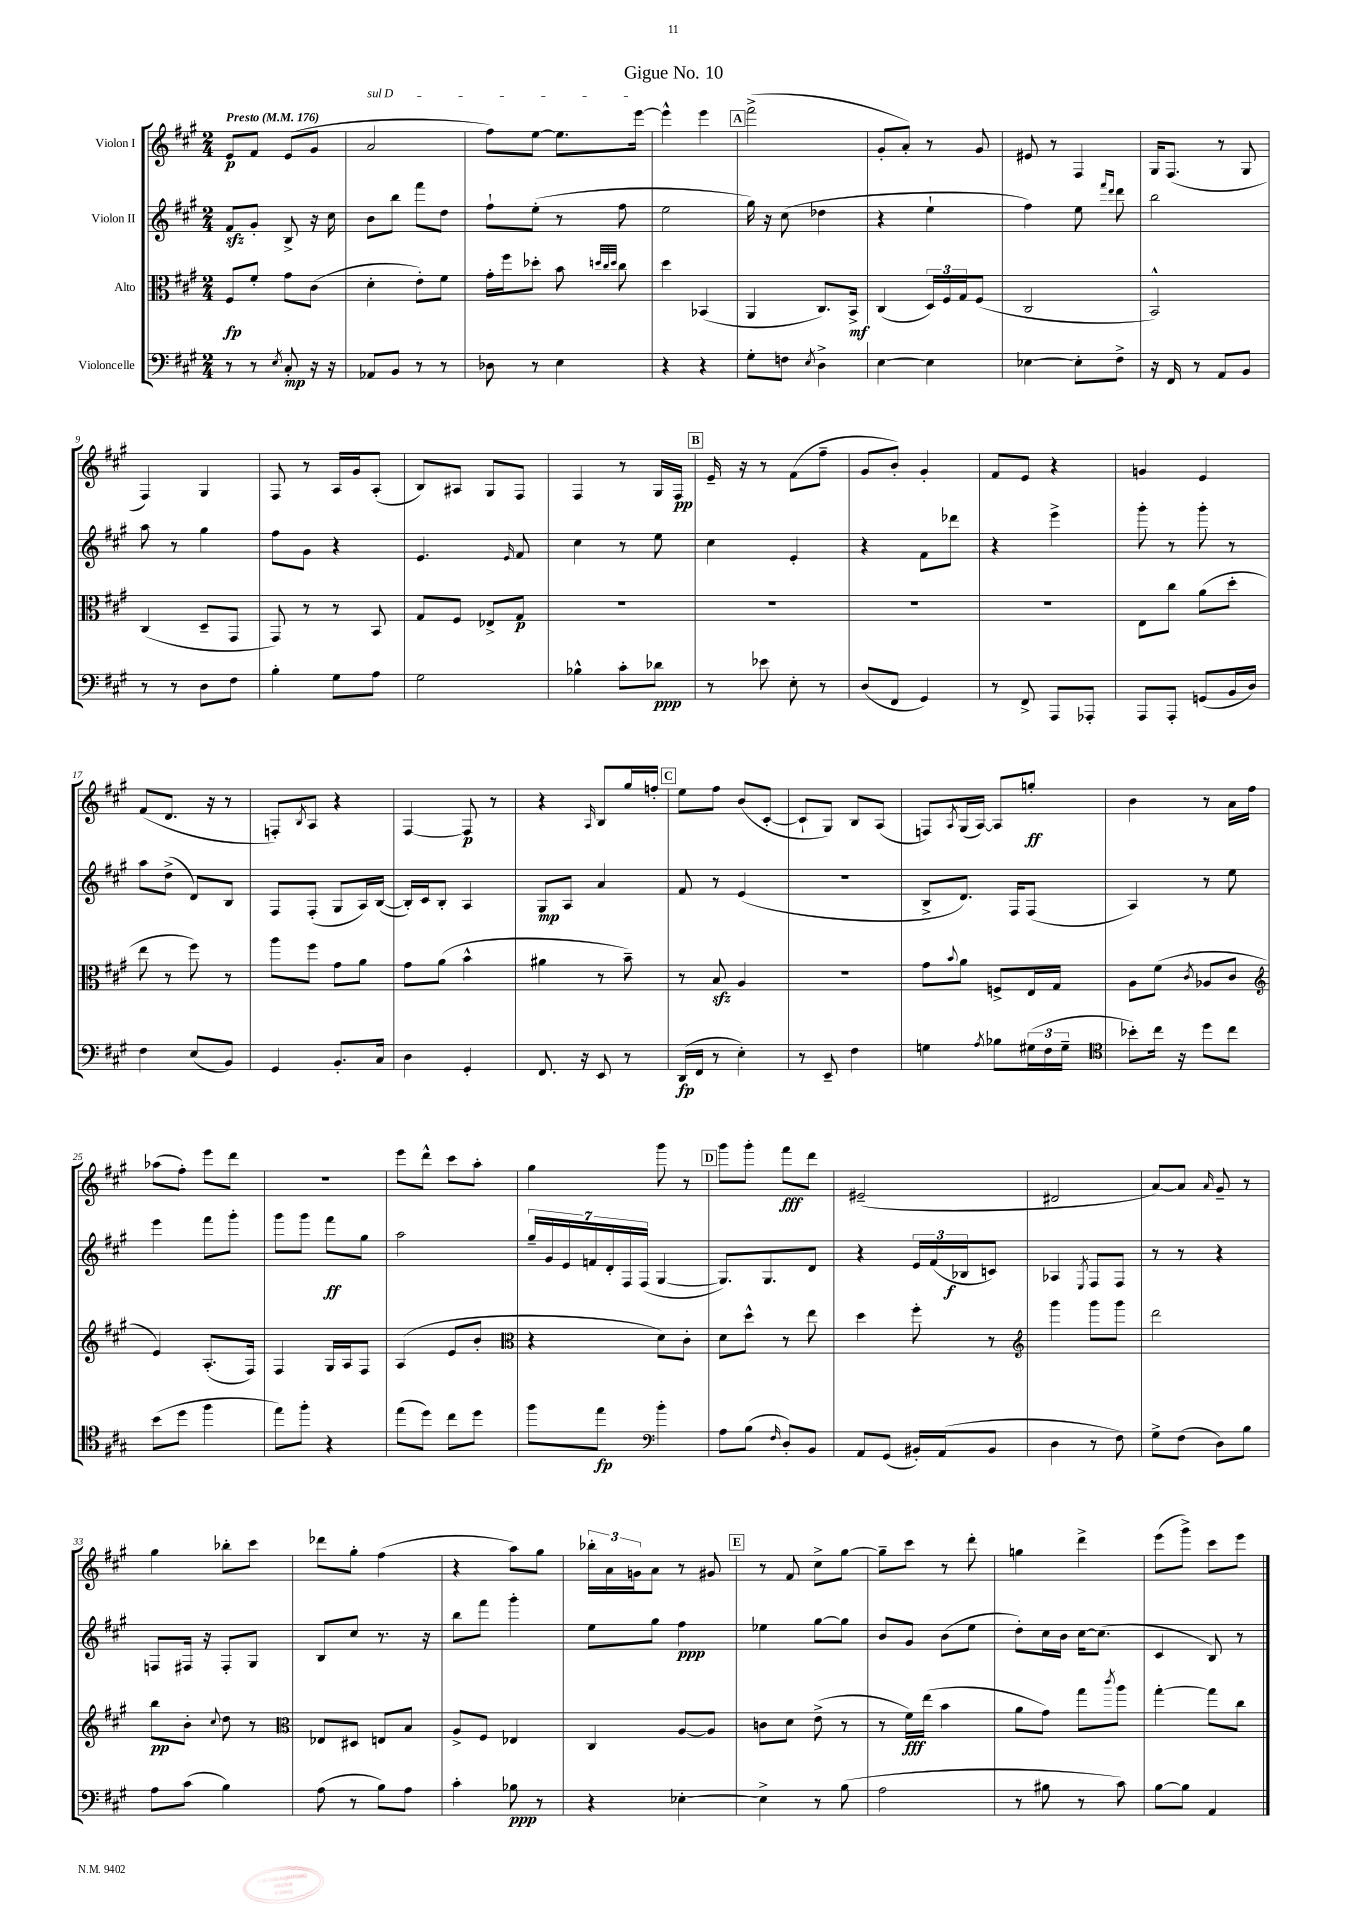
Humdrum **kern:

**kern	**dynam	**kern	**dynam	**kern	**dynam	**kern	**dynam
*part4	*part4	*part3	*part3	*part2	*part2	*part1	*part1
*staff4	*staff4	*staff3	*staff3	*staff2	*staff2	*staff1	*staff1
*I"Violoncelle	*	*I"Alto	*	*I"Violon II	*	*I"Violon I	*
*clefF4	*	*clefC3	*	*clefG2	*	*clefG2	*
*k[f#c#g#]	*	*k[f#c#g#]	*	*k[f#c#g#]	*	*k[f#c#g#]	*
*M2/4	*	*M2/4	*	*M2/4	*	*M2/4	*
*MM176	*	*MM176	*	*MM176	*	*MM176	*
=1	=1	=1	=1	=1	=1	=1	=1
!	!	!	!	!	!	!LO:TX:a:B:t=Presto	!
8r	.	8F#/L	fp	8f#zz/L	.	8e/L	p
8r	.	8f#'/J	.	8g#'/J	.	8f#/J	.
8qE/	.	.	.	.	.	.	.
8C#'/	mp	8g#\L	.	8B^/	.	(8e/L	.
16r	.	(8c#\J	.	16r	.	8g#/J	.
16r	.	.	.	16cc#\	.	.	.
=2	=2	=2	=2	=2	=2	=2	=2
!	!	!	!	!	!	!LO:TX:a:i:t=sul D	!
8AA-X/L	.	4d'\	.	8b\L	.	2a/	.
8BB/J	.	.	.	8bb\J	.	.	.
8r	.	8e'\L)	.	8fff#\L	.	.	.
8r	.	8f#\J	.	8dd\J	.	.	.
=3	=3	=3	=3	=3	=3	=3	=3
8D-X\	.	16g#'\LL	.	8ff#`\L	.	8ff#\L)	.
.	.	16ff#\J	.	.	.	.	.
8r	.	8dd-X'\J	.	(8ee'\J	.	[8ee\J	.
4E\	.	8b\	.	8r	.	8.ee\L]	.
.	.	32qqddn/LLL	.	.	.	.	.
.	.	32qqcc#/	.	.	.	.	.
.	.	32qqdd/JJJ	.	.	.	.	.
.	.	8cc#\	.	8ff#\	.	.	.
.	.	.	.	.	.	[16eee\Jk	.
=4	=4	=4	=4	=4	=4	=4	=4
4r	.	4dd\	.	2ee\	.	4eee^^\]	.
4r	.	(4BB-X/	.	.	.	4eee\	.
!!LO:REH:place=s1:t=A
=5	=5	=5	=5	=5	=5	=5	=5
8G#'\L	.	4AA/	.	16gg#\)	.	(2fff#^\	.
.	.	.	.	16r	.	.	.
8Fn\J	.	.	.	(8cc#\	.	.	.
8qE/	.	.	.	.	.	.	.
4D^\	.	8.C#/L)	.	4dd-X\	.	.	.
.	.	16BB^/Jk	mf	.	.	.	.
=6	=6	=6	=6	=6	=6	=6	=6
[4E\	.	(4C#/	.	4r	.	8g#'/L	.
.	.	.	.	.	.	8a'/J)	.
4E\]	.	24D/LL)	.	4ee`\	.	8r	.
.	.	24F#/	.	.	.	.	.
.	.	24G#/J	.	.	.	.	.
.	.	(8F#/J	.	.	.	8g#/	.
=7	=7	=7	=7	=7	=7	=7	=7
[4E-X\	.	2C#/	.	4ff#\)	.	8e#X/	.
.	.	.	.	.	.	8r	.
8E-'\L]	.	.	.	8ee\	.	4F#/	.
.	.	.	.	16qqfff#/LL	.	.	.
.	.	.	.	16qqddd/JJ	.	.	.
8F#^\J	.	.	.	8ddd\	.	.	.
=8	=8	=8	=8	=8	=8	=8	=8
16r	.	2BB^^/)	.	2bb\	.	16G#/KL	.
16FF#/	.	.	.	.	.	(8.F#/J	.
8r	.	.	.	.	.	.	.
8AA/L	.	.	.	.	.	8r	.
8BB/J	.	.	.	.	.	8G#/	.
!!LO:LB:g=z
=9	=9	=9	=9	=9	=9	=9	=9
8r	.	(4C#/	.	8aa\	.	4F#/)	.
8r	.	.	.	8r	.	.	.
8D\L	.	8D~/L	.	4gg#\	.	4G#/	.
8F#\J	.	8GG#/J	.	.	.	.	.
=10	=10	=10	=10	=10	=10	=10	=10
4B'\	.	8GG#/)	.	8ff#\L	.	8F#/	.
.	.	8r	.	8g#\J	.	8r	.
8G#\L	.	8r	.	4r	.	16A/LL	.
.	.	.	.	.	.	16g#/J	.
8A\J	.	8BB/	.	.	.	(8A'/J	.
=11	=11	=11	=11	=11	=11	=11	=11
2G#\	.	8G#/L	.	4.e/	.	8B/L)	.
.	.	8F#/J	.	.	.	8A#X/J	.
.	.	8E-X^/L	.	.	.	8G#/L	.
.	.	.	.	16qqe/	.	.	.
.	.	8G#/J	p	8f#/	.	8F#/J	.
=12	=12	=12	=12	=12	=12	=12	=12
4B-X^^\	.	2r	.	4cc#\	.	4F#/	.
8c#'\L	.	.	.	8r	.	8r	.
8d-X\J	ppp	.	.	8ee\	.	16G#/LL	.
.	.	.	.	.	.	16F#/JJ	pp
!!LO:REH:place=s1:t=B
=13	=13	=13	=13	=13	=13	=13	=13
8r	.	2r	.	4cc#\	.	16e~/	.
.	.	.	.	.	.	16r	.
8e-X\	.	.	.	.	.	8r	.
8E'\	.	.	.	4e'/	.	(8f#\L	.
8r	.	.	.	.	.	8ff#~\J	.
=14	=14	=14	=14	=14	=14	=14	=14
(8D/L	.	2r	.	4r	.	8g#/L	.
8FF#/J	.	.	.	.	.	8b'/J)	.
4GG#/)	.	.	.	8f#\L	.	4g#'/	.
.	.	.	.	8ddd-X\J	.	.	.
=15	=15	=15	=15	=15	=15	=15	=15
8r	.	2r	.	4r	.	8f#/L	.
8FF#^/	.	.	.	.	.	8e/J	.
8AAA/L	.	.	.	4eee^\	.	4r	.
8AAA-X'/J	.	.	.	.	.	.	.
=16	=16	=16	=16	=16	=16	=16	=16
8AAA/L	.	8E\L	.	8ggg#'\	.	4gn/	.
8AAA'/J	.	8cc#\J	.	8r	.	.	.
(8GGn/L	.	(8a\L	.	8ggg#'\	.	4e/	.
16BB/L	.	8dd'\J	.	8r	.	.	.
16D/JJ)	.	.	.	.	.	.	.
!!LO:LB:g=z
=17	=17	=17	=17	=17	=17	=17	=17
4F#\	.	8ee\	.	8aa\L	.	(8f#/L	.
.	.	8r	.	(8dd^\J	.	8.d/J	.
(8E/L	.	8ff#\)	.	8d/L)	.	.	.
.	.	.	.	.	.	16r	.
8BB/J)	.	8r	.	8B/J	.	8r	.
=18	=18	=18	=18	=18	=18	=18	=18
4GG#/	.	8aa\L	.	8F#/L	.	8Fn'/L)	.
.	.	.	.	.	.	8qB/	.
.	.	8ff#\J	.	(8F#'/J	.	8A/J	.
8.BB'/L	.	8g#\L	.	8G#/L	.	4r	.
.	.	8a\J	.	16A/L)	.	.	.
16C#/Jk	.	.	.	([16B/JJ	.	.	.
=19	=19	=19	=19	=19	=19	=19	=19
4D\	.	8g#\L	.	16B'/LL])	.	[4F#/	.
.	.	.	.	16c#/J	.	.	.
.	.	(8a\J	.	8B'/J	.	.	.
4GG#'/	.	4b^^\	.	4A/	.	8F#/]	p
.	.	.	.	.	.	8r	.
=20	=20	=20	=20	=20	=20	=20	=20
8.FF#/	.	4a#X\	.	8G#/L	mp	4r	.
.	.	.	.	8A/J	.	.	.
16r	.	.	.	.	.	.	.
.	.	.	.	.	.	16qqA/	.
8EE/	.	8r	.	4a/	.	8B/L	.
8r	.	8b~\)	.	.	.	16gg#/L	.
.	.	.	.	.	.	16ffn'/JJ	.
!!LO:REH:place=s1:t=C
=21	=21	=21	=21	=21	=21	=21	=21
(16DD/LL	fp	8r	.	8f#/	.	8ee\L	.
16FF#/JJ	.	.	.	.	.	.	.
8r	.	8Bzz/	.	8r	.	8ff#\J	.
4E'\)	.	4A/	.	(4e/	.	(8b/L	.
.	.	.	.	.	.	[8c#'/J	.
=22	=22	=22	=22	=22	=22	=22	=22
8r	.	2r	.	2r	.	8c#`/L]	.
8EE~/	.	.	.	.	.	8G#/J)	.
4F#\	.	.	.	.	.	8B/L	.
.	.	.	.	.	.	(8A/J	.
=23	=23	=23	=23	=23	=23	=23	=23
4Gn\	.	8g#\L	.	8B^/L	.	8Fn/L)	.
.	.	8qqb/	.	.	.	8qA/	.
.	.	8a\J	.	8.d/J)	.	(16G#/L	.
.	.	.	.	.	.	[16A/JJ)	.
8qA/	.	.	.	.	.	.	.
8B-X\L	.	8Fn^/L	.	.	.	8A/L]	.
.	.	.	.	16F#/KL	.	.	.
(24G#X\L	.	16E/L	.	(8F#/J	.	8ggn'/J	ff
24F#\	.	.	.	.	.	.	.
.	.	16G#/JJ	.	.	.	.	.
24G#~\JJ	.	.	.	.	.	.	.
=24	=24	=24	=24	=24	=24	=24	=24
*clefC4	*	*	*	*	*	*	*
8b-X'\L)	.	8A\L	.	4A/)	.	4b\	.
16cc#\Jk	.	(8f#\J	.	.	.	.	.
16r	.	.	.	.	.	.	.
.	.	8qc#/	.	.	.	.	.
8dd\L	.	8A-X/L	.	8r	.	8r	.
8cc#\J	.	8c#/J	.	8ee\	.	16a\LL	.
.	.	.	.	.	.	16ff#\JJ	.
!!LO:LB:g=z
=25	=25	=25	=25	=25	=25	=25	=25
*	*	*clefG2	*	*	*	*	*
(8b\L	.	4e/)	.	4eee\	.	(8aa-X\L	.
8dd\J	.	.	.	.	.	8ff#'\J)	.
4ff#\	.	(8.A'/L	.	8fff#\L	.	8eee\L	.
.	.	.	.	8ggg#'\J	.	8ddd\J	.
.	.	16F#/Jk)	.	.	.	.	.
=26	=26	=26	=26	=26	=26	=26	=26
8ee\L)	.	4F#/	.	8ggg#\L	.	2r	.
8ff#'\J	.	.	.	8ggg#\J	.	.	.
4r	.	16G#/LL	.	8fff#\L	ff	.	.
.	.	16A/J	.	.	.	.	.
.	.	8F#/J	.	8gg#\J	.	.	.
=27	=27	=27	=27	=27	=27	=27	=27
(8ee\L	.	(4A/	.	2aa\	.	8eee\L	.
8dd\J)	.	.	.	.	.	8ddd^^\J	.
8cc#\L	.	8e/L	.	.	.	8ccc#\L	.
8dd\J	.	8b'/J	.	.	.	8aa'\J	.
=28	=28	=28	=28	=28	=28	=28	=28
*	*	*clefC3	*	*	*	*	*
8ff#\L	.	4r	.	28gg#~/LL	.	4gg#\	.
.	.	.	.	28g#/	.	.	.
.	.	.	.	28e/	.	.	.
.	.	.	.	28fn/	.	.	.
8ee\J	fp	.	.	.	.	.	.
.	.	.	.	28d'/	.	.	.
.	.	.	.	28F#/	.	.	.
.	.	.	.	(28F#/JJ	.	.	.
*clefF4	*	*	*	*	*	*	*
4b'\	.	8d\L)	.	[4G#/	.	8ggg#\	.
.	.	8c#'\J	.	.	.	8r	.
!!LO:REH:place=s1:t=D
=29	=29	=29	=29	=29	=29	=29	=29
8A\L	.	8d\L	.	8.G#/L])	.	8ggg#\L	.
(8B\J	.	8dd^^\J	.	.	.	8ggg#'\J	.
.	.	.	.	8.G#/	.	.	.
16qqF#/	.	.	.	.	.	.	.
8D'/L)	.	8r	.	.	.	8fff#\L	fff
8BB/J	.	8ee\	.	8d/J	.	8ddd\J	.
=30	=30	=30	=30	=30	=30	=30	=30
8AA/L	.	4dd\	.	4r	.	(2e#X~/	.
(8GG#/J	.	.	.	.	.	.	.
16BB#X'/LL)	.	8ff#'\	.	24e/LL	.	.	.
.	.	.	.	(24f#/	.	.	.
(16AA/J	.	.	.	.	.	.	.
.	.	.	.	24B-X/J	f	.	.
8BB#/J	.	8r	.	8cn/J)	.	.	.
=31	=31	=31	=31	=31	=31	=31	=31
*	*	*clefG2	*	*	*	*	*
4D\	.	4ggg#\	.	4A-X/	.	2d#X/	.
.	.	.	.	8qE/	.	.	.
8r	.	8ggg#\L	.	8F#/L	.	.	.
8F#\)	.	8ggg#\J	.	8F#/J	.	.	.
=32	=32	=32	=32	=32	=32	=32	=32
8G#^\L	.	2ddd\	.	8r	.	[8a/L)	.
(8F#\J	.	.	.	8r	.	8a/J]	.
.	.	.	.	.	.	16qqa/	.
8D\L)	.	.	.	4r	.	8g#~/	.
8B\J	.	.	.	.	.	8r	.
!!LO:LB:g=z
=33	=33	=33	=33	=33	=33	=33	=33
8A\L	.	8bb\L	pp	8Fn/L	.	4gg#\	.
(8c#\J	.	8b'\J	.	16F#X/Jk	.	.	.
.	.	.	.	16r	.	.	.
.	.	8qqcc#/	.	.	.	.	.
4B\)	.	8dd\	.	8F#'/L	.	8bb-X'\L	.
.	.	8r	.	8G#/J	.	8ccc#\J	.
=34	=34	=34	=34	=34	=34	=34	=34
*	*	*clefC3	*	*	*	*	*
(8A\	.	8E-X/L	.	8B/L	.	8ddd-X\L	.
8r	.	8D#X/J	.	8cc#/J	.	8gg#'\J	.
8B\L)	.	8En/L	.	8.r	.	(4ff#\	.
8A\J	.	8B/J	.	.	.	.	.
.	.	.	.	16r	.	.	.
=35	=35	=35	=35	=35	=35	=35	=35
4c#'\	.	8A^/L	.	8bb\L	.	4r	.
.	.	8F#/J	.	8fff#\J	.	.	.
8B-X\	ppp	4E-X/	.	4ggg#'\	.	8aa\L)	.
8r	.	.	.	.	.	8gg#\J	.
=36	=36	=36	=36	=36	=36	=36	=36
4r	.	4C#/	.	8ee\L	.	24bb-X'\LL	.
.	.	.	.	.	.	24a\	.
.	.	.	.	.	.	24gn\J	.
.	.	.	.	8gg#\J	.	8a\J	.
[4E-X'\	.	[8A/L	.	4ff#\	ppp	8r	.
.	.	8A/J]	.	.	.	8g#X/	.
!!LO:REH:place=s1:t=E
=37	=37	=37	=37	=37	=37	=37	=37
4E-^\]	.	8cn\L	.	4ee-X\	.	8r	.
.	.	8d\J	.	.	.	8f#/	.
8r	.	(8e^\	.	[8gg#\L	.	8cc#^\L	.
(8B\	.	8r	.	8gg#\J]	.	[8gg#\J	.
=38	=38	=38	=38	=38	=38	=38	=38
2A\	.	8r	.	8b/L	.	8gg#~\L]	.
.	.	16f#\LL)	fff	8g#/J	.	8ccc#\J	.
.	.	(16ee\JJ	.	.	.	.	.
.	.	4b\	.	(8b\L	.	8r	.
.	.	.	.	8ee\J	.	8ddd'\	.
=39	=39	=39	=39	=39	=39	=39	=39
8r	.	8a\L	.	8dd'\L)	.	4ggn\	.
8B#X\	.	8g#\J)	.	16cc#\L	.	.	.
.	.	.	.	16b\JJ	.	.	.
8r	.	8gg#\L	.	[16cc#\KL	.	4ddd^\	.
.	.	.	.	(8.cc#\J]	.	.	.
.	.	8qccc#/	.	.	.	.	.
8c#\)	.	8aa\J	.	.	.	.	.
=40	=40	=40	=40	=40	=40	=40	=40
[8B\L	.	[4gg#'\	.	4c#/	.	(8eee\L	.
8B\J]	.	.	.	.	.	8ggg#^\J)	.
4AA/	.	8gg#\L]	.	8B/)	.	8ccc#\L	.
.	.	8cc#\J	.	8r	.	8eee\J	.
==	==	==	==	==	==	==	==
*-	*-	*-	*-	*-	*-	*-	*-
